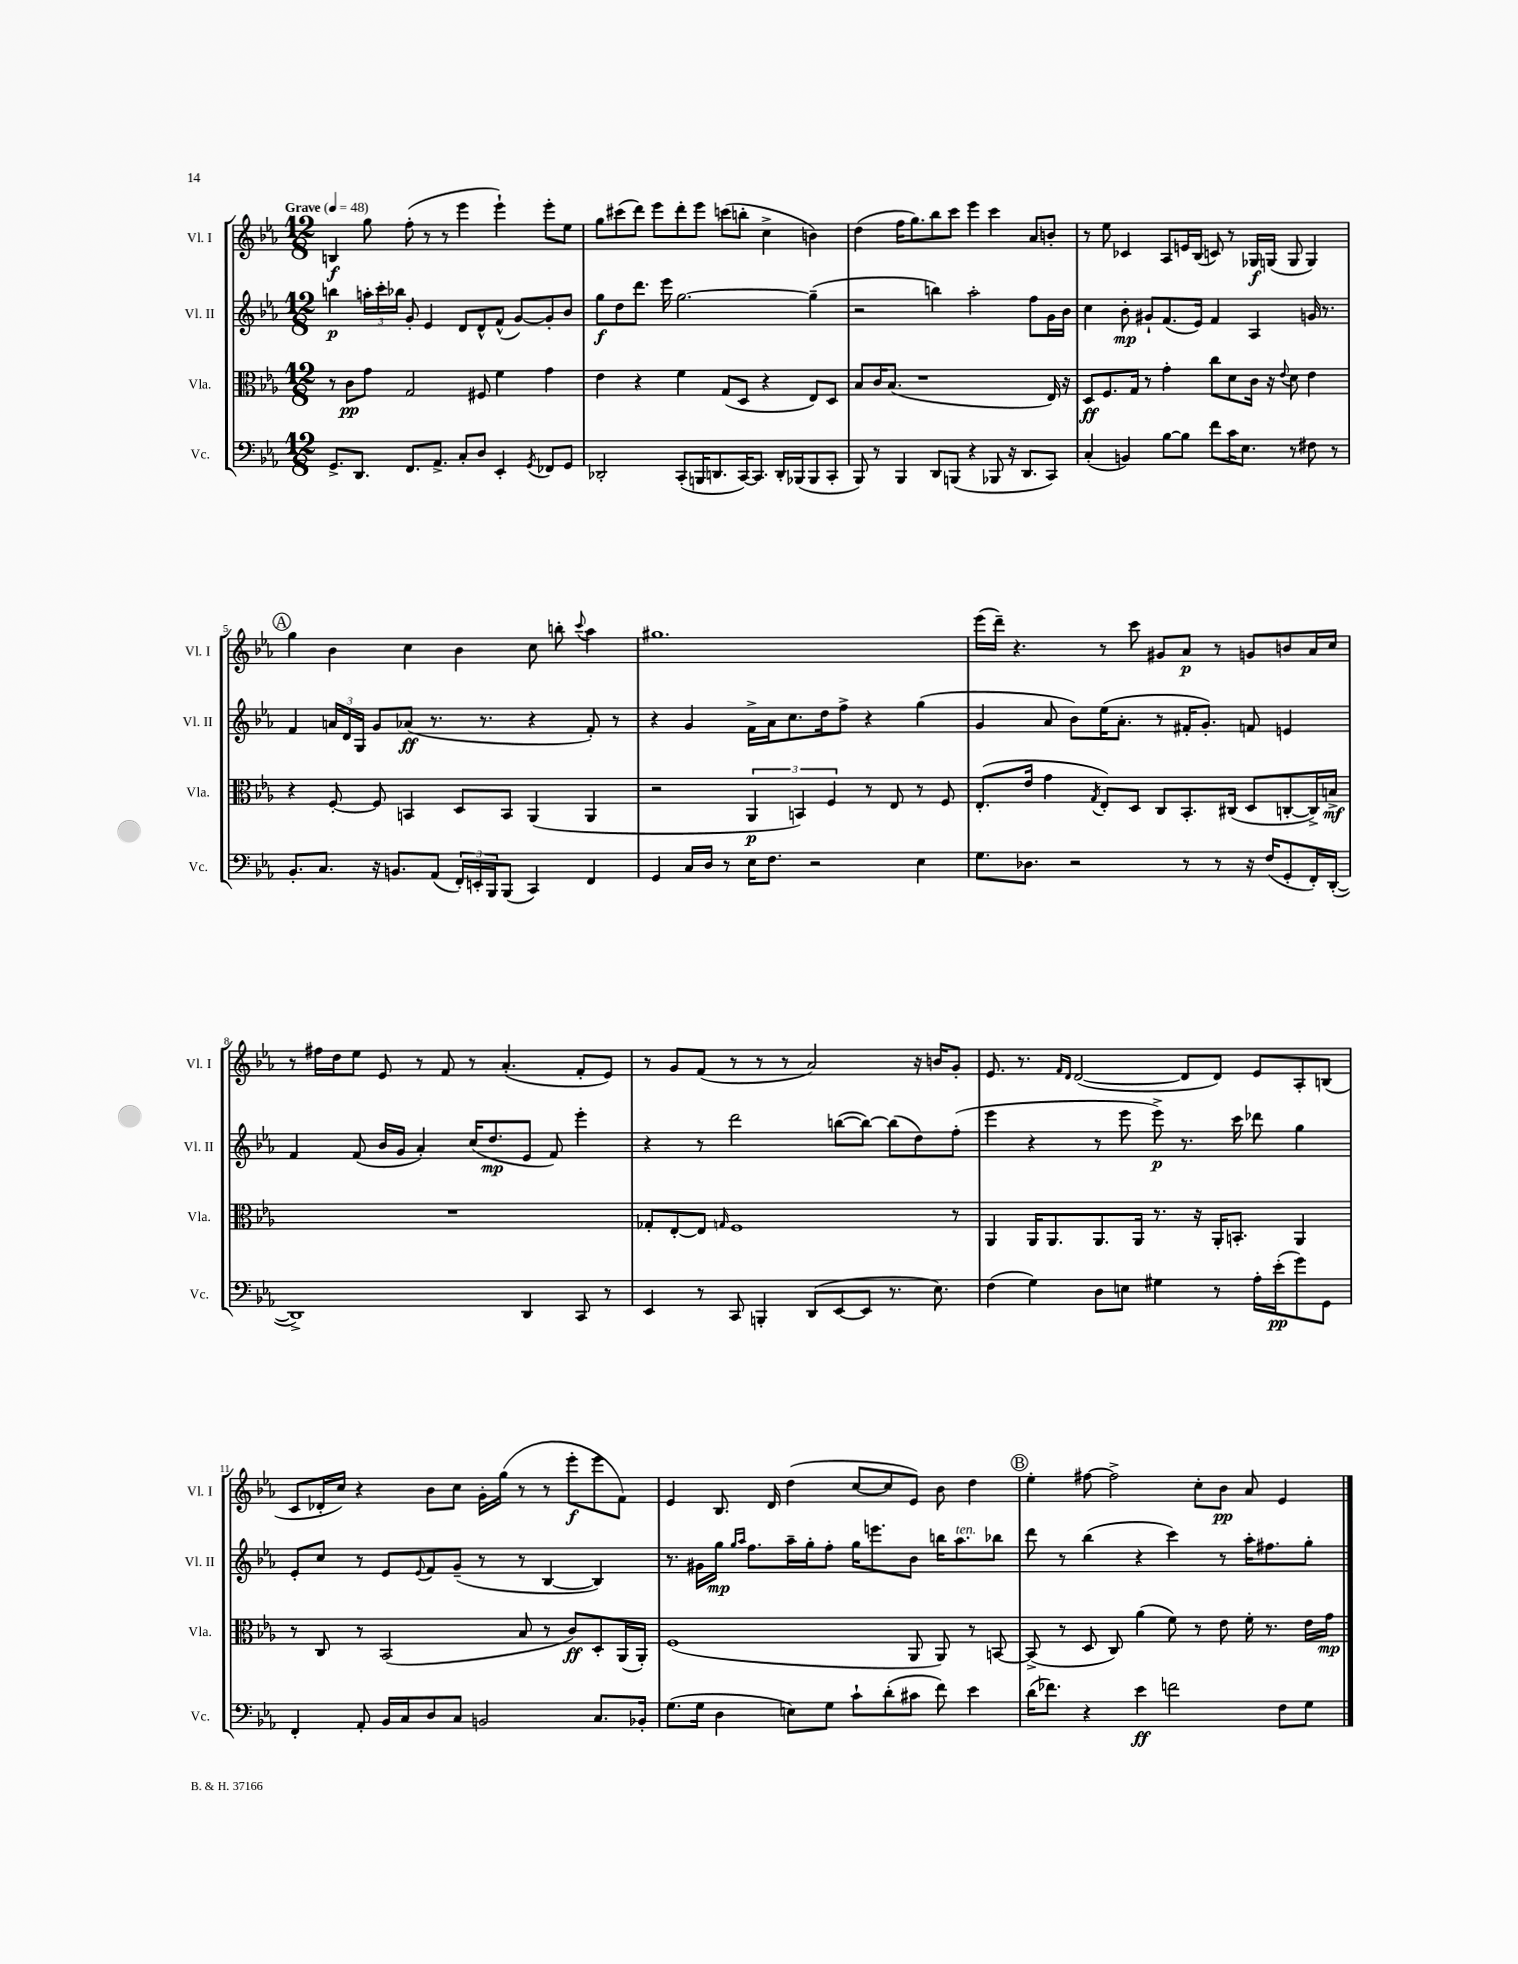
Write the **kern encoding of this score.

**kern	**dynam	**kern	**dynam	**kern	**dynam	**kern	**dynam
*part4	*part4	*part3	*part3	*part2	*part2	*part1	*part1
*staff4	*staff4	*staff3	*staff3	*staff2	*staff2	*staff1	*staff1
*I"Vc.	*	*I"Vla.	*	*I"Vl. II	*	*I"Vl. I	*
*I'Vc.	*	*I'Vla.	*	*I'Vl. II	*	*I'Vl. I	*
*clefF4	*	*clefC3	*	*clefG2	*	*clefG2	*
*k[b-e-a-]	*	*k[b-e-a-]	*	*k[b-e-a-]	*	*k[b-e-a-]	*
*M12/8	*	*M12/8	*	*M12/8	*	*M12/8	*
*MM48	*	*MM48	*	*MM48	*	*MM48	*
=1	=1	=1	=1	=1	=1	=1	=1
!	!	!	!	!	!	!LO:TX:a:B:t=Grave	!
8.GG^/L	.	8r	.	4bbn\	p	4Bn/	f
.	.	8c\L	pp	.	.	.	.
8.DD/J	.	.	.	.	.	.	.
.	.	8g\J	.	24aan'\LL	.	8gg\	.
.	.	.	.	24ccc'\	.	.	.
.	.	.	.	24bb-X\JJ	.	.	.
8.FF/L	.	2G/	.	8g'/	.	(8ff'\	.
.	.	.	.	4e-/	.	8r	.
8.AA-^/J	.	.	.	.	.	.	.
.	.	.	.	.	.	8r	.
8C'/L	.	.	.	8d/L	.	4eee-\	.
8D/J	.	8F#X/	.	8d^^/	.	.	.
4EE-'/	.	4f\	.	(8f^^/J	.	4eee-`\)	.
.	.	.	.	[8g/L)	.	.	.
8qGG/	.	.	.	.	.	.	.
8FF-X/L	.	4g\	.	8g'/]	.	8eee-'\L	.
8GG/J	.	.	.	8b-/J	.	8ee-\J	.
=2	=2	=2	=2	=2	=2	=2	=2
2DD-X'/	.	4e-\	.	8gg\L	f	8gg\L	.
.	.	.	.	8dd\	.	(8ccc#X\	.
.	.	4r	.	8.ddd\J	.	8ddd\J)	.
.	.	.	.	.	.	8eee-\L	.
.	.	.	.	16eee-\	.	.	.
(8CC'/L	.	4f\	.	[2.gg\	.	8ddd'\	.
16BBBn/K	.	.	.	.	.	8eee-\J	.
8.DDn/	.	.	.	.	.	.	.
.	.	(8G/L	.	.	.	(8cccn\L	.
[16CC/K)	.	8D/J	.	.	.	8bbn'\J	.
8.CC/J]	.	.	.	.	.	.	.
.	.	4r	.	.	.	4cc^\	.
16DD'/LL	.	.	.	.	.	.	.
(16BBB-X/J	.	.	.	.	.	.	.
8BBB-/	.	8E-/L)	.	(4gg~\]	.	4bn\)	.
8CC'/J	.	8D/J	.	.	.	.	.
=3	=3	=3	=3	=3	=3	=3	=3
8BBB-/)	.	8B-/L	.	2r	.	(4dd\	.
8r	.	16c/K	.	.	.	.	.
.	.	(8.B-/J	.	.	.	.	.
4BBB-/	.	.	.	.	.	16ff\KL	.
.	.	.	.	.	.	8.gg\)	.
.	.	1r	.	.	.	.	.
8DD/L	.	.	.	4bbn\)	.	8bb-\	.
(8BBBn/J	.	.	.	.	.	8ccc\J	.
4r	.	.	.	2aa-'\	.	4eee-\	.
8BBB-X/	.	.	.	.	.	4ccc\	.
16r	.	.	.	.	.	.	.
8.DD/L	.	.	.	.	.	.	.
.	.	.	.	8ff\L	.	8a-/L	.
8CC/J)	.	16E-/)	.	16g\L	.	8bn'/J	.
.	.	16r	.	16b-\JJ	.	.	.
=4	=4	=4	=4	=4	=4	=4	=4
(4C'/	.	8D/L	ff	4cc\	.	8r	.
.	.	8.F/	.	.	.	8ee-\	.
4BBn/)	.	.	.	8b-'\	mp	4c-X/	.
.	.	16G/Jk	.	.	.	.	.
.	.	8r	.	8g#X`/L	.	.	.
[8B-\L	.	4g'\	.	(8.f/	.	8A-/L	.
8B-\J]	.	.	.	.	.	16en/L	.
.	.	.	.	16e-/Jk)	.	(16B-/JJ	.
8f\L	.	8cc\L	.	4f/	.	8cn/)	.
16c\K	.	8d\	.	.	.	8r	.
8.E-\J	.	.	.	.	.	.	.
.	.	16c\Jk	.	4A-/	.	16G-X/LL	f
.	.	16r	.	.	.	(16Gn/JJ	.
.	.	8qqe-/	.	.	.	.	.
8r	.	8d\	.	.	.	8G/	.
8F#X\	.	4e-\	.	16gn/	.	4G/)	.
.	.	.	.	8.r	.	.	.
8r	.	.	.	.	.	.	.
!!LO:LB:g=z
!!LO:REH:place=s1:t=A
=5	=5	=5	=5	=5	=5	=5	=5
8.BB-'/L	.	4r	.	4f/	.	4gg\	.
8.C/J	.	.	.	.	.	.	.
.	.	[8F'/	.	24an/LL	.	4b-\	.
.	.	.	.	24d/	.	.	.
.	.	.	.	24G/JJ	.	.	.
16r	.	8F/]	.	8g/L	.	.	.
8.BBn/L	.	.	.	.	.	.	.
.	.	4BBn/	.	(8a-X/J	ff	4cc\	.
(8AA-/J	.	.	.	8.r	.	.	.
24FF'/LL)	.	8D/L	.	.	.	4b-\	.
24EEn'/	.	.	.	.	.	.	.
.	.	.	.	8.r	.	.	.
24BBB-/J	.	.	.	.	.	.	.
(8BBB-/J	.	8BB/J	.	.	.	.	.
4CC/)	.	(4AA-/	.	4r	.	8cc\	.
.	.	.	.	.	.	8bbn'\	.
.	.	.	.	.	.	8qqccc/	.
4FF/	.	4AA-/	.	8f'/)	.	4aa-\	.
.	.	.	.	8r	.	.	.
=6	=6	=6	=6	=6	=6	=6	=6
4GG/	.	2r	.	4r	.	1.gg#X	.
16C/LL	.	.	.	4g/	.	.	.
16D/JJ	.	.	.	.	.	.	.
8r	.	.	.	.	.	.	.
16E-\KL	.	6AA-/	p	16f^\LL	.	.	.
8.F\J	.	.	.	16a-\J	.	.	.
.	.	.	.	8.cc\	.	.	.
.	.	6BBn/)	.	.	.	.	.
2r	.	.	.	.	.	.	.
.	.	.	.	16dd\k	.	.	.
.	.	6F/	.	.	.	.	.
.	.	.	.	8ff^\J	.	.	.
.	.	8r	.	4r	.	.	.
.	.	8E-/	.	.	.	.	.
4E-\	.	8r	.	(4gg\	.	.	.
.	.	8F/	.	.	.	.	.
=7	=7	=7	=7	=7	=7	=7	=7
8.G\L	.	(8.E-'/L	.	4g/	.	(16eee-\LL	.
.	.	.	.	.	.	16ddd~\JJ)	.
.	.	.	.	.	.	4.r	.
8.D-X\J	.	16e-/Jk	.	.	.	.	.
.	.	4g\	.	8a-/	.	.	.
2r	.	.	.	8b-\L)	.	.	.
.	.	8qG/	.	.	.	.	.
.	.	8E-'/L)	.	(16ee-\K	.	8r	.
.	.	.	.	8.a-'\J	.	.	.
.	.	8D/J	.	.	.	8ccc\	.
.	.	8C/L	.	8r	.	8g#X/L	.
8r	.	8.BB-'/	.	16f#X'/KL	.	8a-/J	p
.	.	.	.	8.g'/J)	.	.	.
8r	.	.	.	.	.	8r	.
.	.	(16C#X/Jk	.	.	.	.	.
16r	.	8D/L	.	8fn/	.	8gn/L	.
(16F/KL	.	.	.	.	.	.	.
8GG'/	.	[8Cn'/	.	4en/	.	8bn/	.
16FF'/L)	.	16C^/L])	.	.	.	16a-/L	.
([16DD'/JJ	.	16Bn^/JJ	mf	.	.	16cc/JJ	.
!!LO:LB:g=z
=8	=8	=8	=8	=8	=8	=8	=8
1DD^])	.	1.r	.	4f/	.	8r	.
.	.	.	.	.	.	16ff#X\LL	.
.	.	.	.	.	.	16dd\J	.
.	.	.	.	(8f/	.	8ee-\J	.
.	.	.	.	16b-/LL	.	8e-/	.
.	.	.	.	16g/JJ	.	.	.
.	.	.	.	4a-'/)	.	8r	.
.	.	.	.	.	.	8f/	.
.	.	.	.	(16cc/KL	.	8r	.
.	.	.	.	8.dd/	mp	.	.
.	.	.	.	.	.	(4.a-'/	.
4DD/	.	.	.	8e-/J	.	.	.
.	.	.	.	8f/)	.	.	.
8CC/	.	.	.	4eee-'\	.	8f'/L	.
8r	.	.	.	.	.	8e-/J)	.
=9	=9	=9	=9	=9	=9	=9	=9
4EE-/	.	8G-X'/L	.	4r	.	8r	.
.	.	[8E-'/	.	.	.	8g/L	.
8r	.	8E-/J]	.	8r	.	(8f/J	.
.	.	16qqGn/	.	.	.	.	.
8CC/	.	1F	.	2ddd\	.	8r	.
4BBBn'/	.	.	.	.	.	8r	.
.	.	.	.	.	.	8r	.
(8DD/L	.	.	.	.	.	2a-/)	.
[8EE-/	.	.	.	([8bbn\L	.	.	.
8EE-/J]	.	.	.	8bb\J_)	.	.	.
8.r	.	.	.	(8bb\L]	.	.	.
.	.	.	.	8dd\)	.	16r	.
8.E-\)	.	.	.	.	.	16bn/KL	.
.	.	8r	.	(8ff'\J	.	8g'/J	.
=10	=10	=10	=10	=10	=10	=10	=10
(4F\	.	4AA-/	.	4eee-\	.	8.e-/	.
.	.	.	.	.	.	8.r	.
4G\)	.	16AA-/KL	.	4r	.	.	.
.	.	8.AA-/	.	.	.	.	.
.	.	.	.	.	.	16qqf/LL	.
.	.	.	.	.	.	16qqd/JJ	.
.	.	.	.	.	.	([2d/	.
8D\L	.	8.AA-/	.	8r	.	.	.
8En\J	.	.	.	8eee-\	.	.	.
.	.	16AA-/Jk	.	.	.	.	.
4G#X\	.	8.r	.	8eee-^\)	p	.	.
.	.	.	.	8.r	.	8d/L]	.
.	.	16r	.	.	.	.	.
8r	.	16AA-'/KL	.	.	.	8d/J)	.
.	.	8.BBn'/J	.	16ccc\	.	.	.
16A-'\LL	.	.	.	8ddd-X\	.	8e-/L	.
(16e-'\J	pp	.	.	.	.	.	.
8g\)	.	4AA-/	.	4gg\	.	8A-'/	.
8GG\J	.	.	.	.	.	(8Bn/J	.
!!LO:LB:g=z
=11	=11	=11	=11	=11	=11	=11	=11
4FF'/	.	8r	.	8e-'/L	.	8c/L	.
.	.	8C/	.	8cc/J	.	16d-X'/L	.
.	.	.	.	.	.	16cc/JJ)	.
8AA-'/	.	8r	.	8r	.	4r	.
16BB-/LL	.	(2BB-/	.	8e-/L	.	.	.
16C/J	.	.	.	.	.	.	.
.	.	.	.	8qqe-/	.	.	.
8D/	.	.	.	8f/	.	8b-\L	.
8C/J	.	.	.	(8g~/J	.	8cc\J	.
2BBn/	.	.	.	8r	.	16g'\LL	.
.	.	.	.	.	.	(16gg\JJ	.
.	.	8B-/	.	8r	.	8r	.
.	.	8r	.	[4B-/	.	8r	.
.	.	8c/L)	ff	.	.	8eee-'\L	f
8.C/L	.	8D'/	.	4B-/])	.	8eee-\	.
.	.	(16AA-/L	.	.	.	8f\J)	.
16BB-X'/Jk	.	16AA-'/JJ)	.	.	.	.	.
=12	=12	=12	=12	=12	=12	=12	=12
(8.G\L	.	(1F	.	8.r	.	4e-/	.
16G\Jk	.	.	.	16g#X\LL	.	.	.
4D\	.	.	.	16gg\JJ	mp	8.B-/	.
.	.	.	.	16qqgg/LL	.	.	.
.	.	.	.	16qqaa-/JJ	.	.	.
.	.	.	.	8.ff\L	.	.	.
.	.	.	.	.	.	16d/	.
8En\L)	.	.	.	16aa-~\L	.	(4dd\	.
.	.	.	.	16gg'\J	.	.	.
8G\J	.	.	.	8ff'\J	.	.	.
8c`\L	.	.	.	16gg\KL	.	[8cc/L	.
.	.	.	.	8.eeen\	.	.	.
(8d'\	.	.	.	.	.	8cc/]	.
8c#X\J	.	8AA-/	.	8b-\J	.	8e-/J)	.
8f\)	.	8AA-/)	.	16bbn\KL	.	8b-\	.
!	!	!	!	!LO:TX:a:i:t=ten.	!	!	!
.	.	.	.	8.aa-\	.	.	.
4e-\	.	8r	.	.	.	4dd\	.
.	.	[8BBn/	.	8bb-X\J	.	.	.
!!LO:REH:place=s1:t=B
=13	=13	=13	=13	=13	=13	=13	=13
(16d\KL	.	(8BB^/]	.	8ddd\	.	4ee-'\	.
8.f-X\J)	.	.	.	.	.	.	.
.	.	8r	.	8r	.	.	.
4r	.	8D/	.	(4bb-\	.	[8ff#X\	.
.	.	8C/)	.	.	.	2ff#^\]	.
4e-\	ff	(4a-\	.	4r	.	.	.
2fn\	.	8f\)	.	4ccc\)	.	.	.
.	.	8r	.	.	.	8cc'\L	.
.	.	8e-\	.	8r	.	8b-\J	pp
.	.	16f'\	.	16aa-'\KL	.	8a-/	.
.	.	8.r	.	8.ff#X\	.	.	.
8F\L	.	.	.	.	.	4e-/	.
8G\J	.	16e-\LL	.	8gg'\J	.	.	.
.	.	16g\JJ	mp	.	.	.	.
==	==	==	==	==	==	==	==
*-	*-	*-	*-	*-	*-	*-	*-
